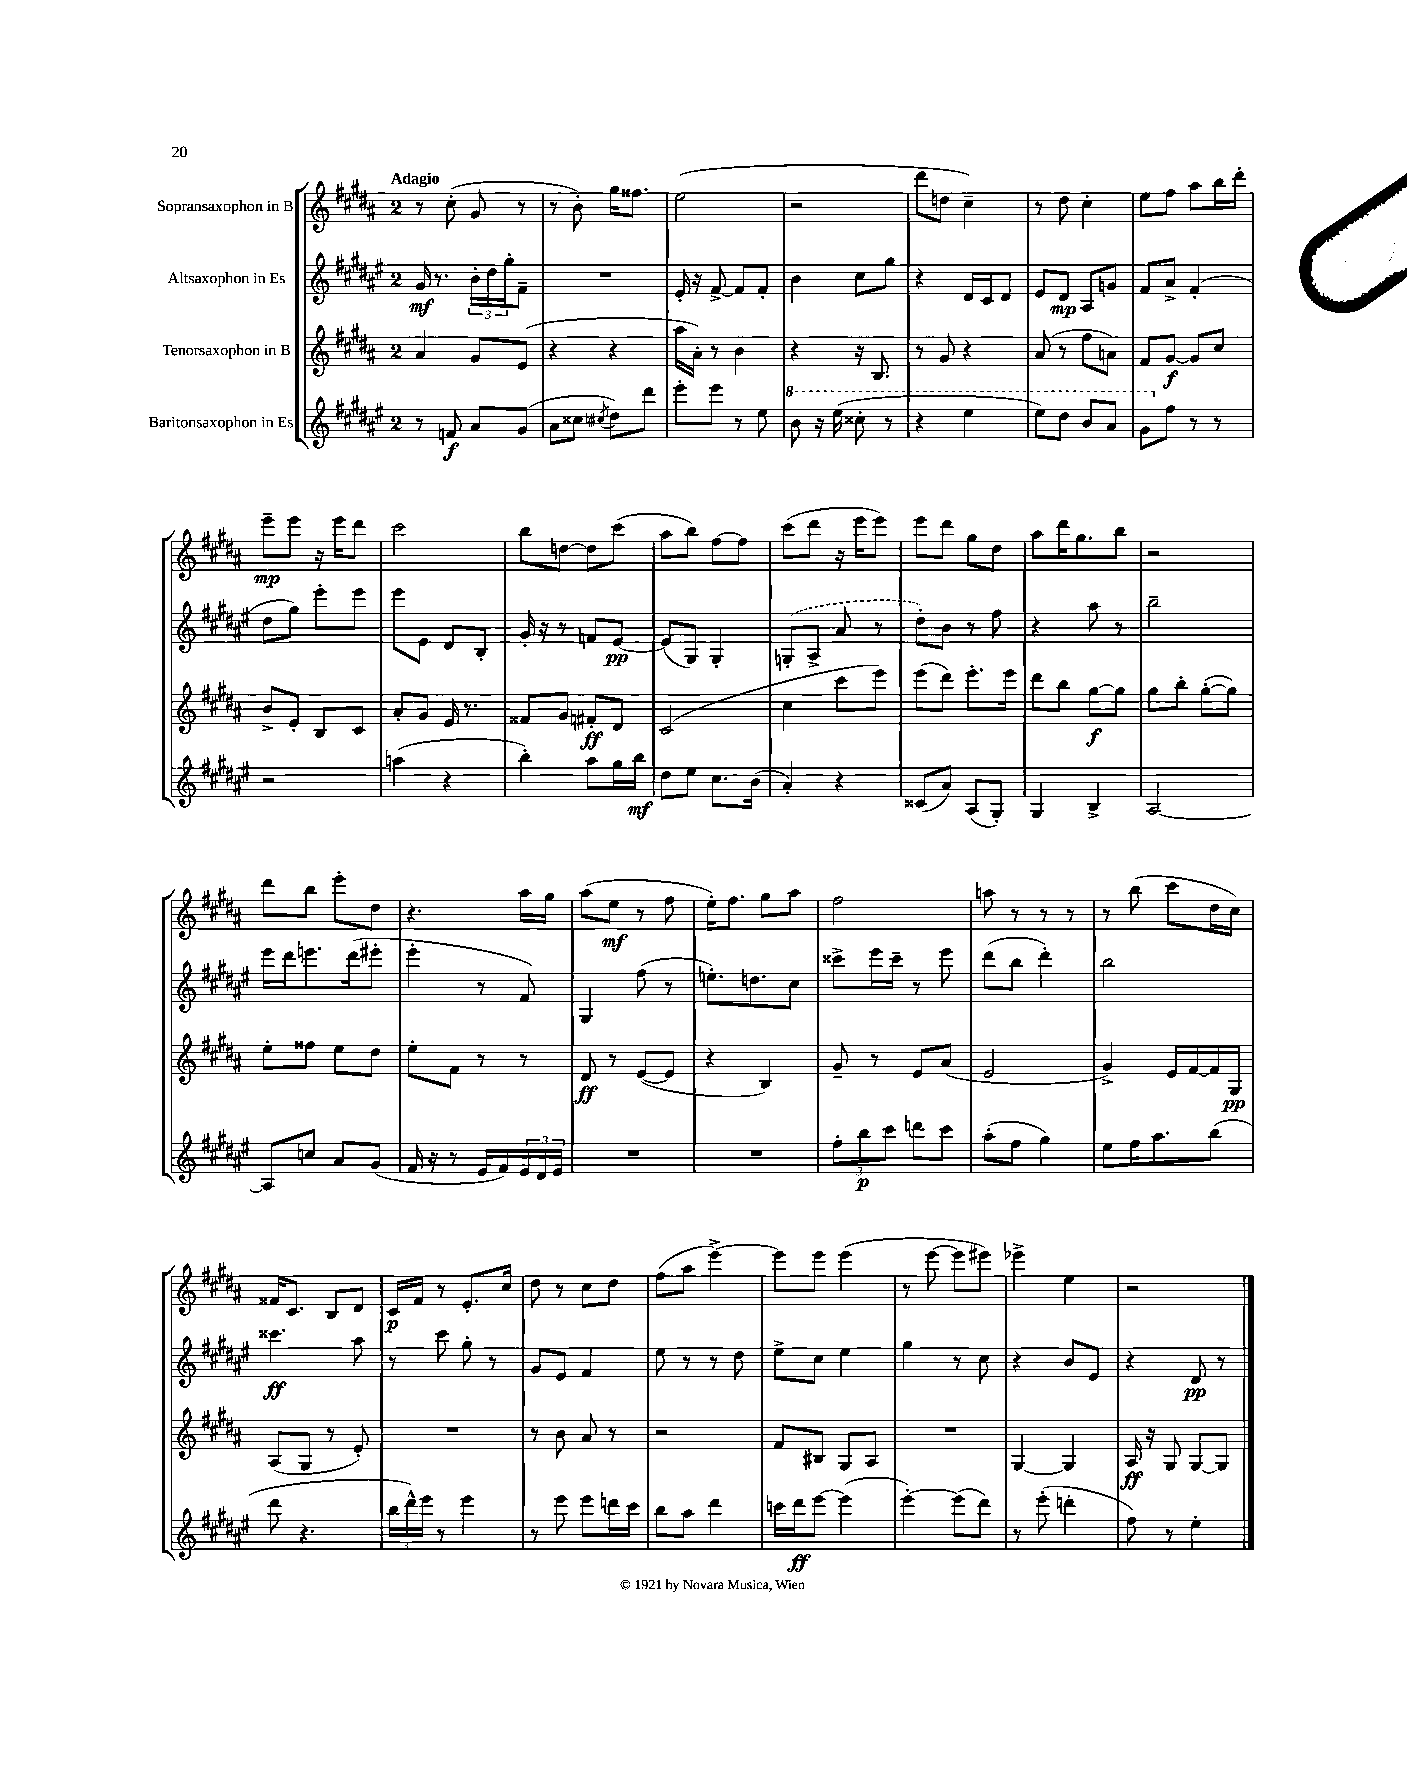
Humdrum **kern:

**kern	**kern	**kern	**kern
*staff4	*staff3	*staff2	*staff1
*clefG2	*clefG2	*clefG2	*clefG2
*k[f#c#g#d#a#e#]	*k[f#c#g#d#a#]	*k[f#c#g#d#a#e#]	*k[f#c#g#d#a#]
*M2/4	*M2/4	*M2/4	*M2/4
8r	4a#	16g#	8r
.	.	8.r	.
8f	.	.	(8cc#'
8a#	8g#	24b'	8g#
.	.	24dd#	.
.	.	24gg#'	.
(8g#	(8e	8f#~	8r
=	=	=	=
8a#	4r	2r	8r
8cc##	.	.	8b')
8qcc#	.	.	.
8dd#)	4r	.	16gg#
.	.	.	8.ff##
8ddd#	.	.	.
=	=	=	=
8eee#'	16aa#	16e#'	(2ee
.	16a#')	16r	.
8eee#	8r	[8f#^	.
8r	4b	8f#]	.
8ee#	.	8f#'	.
=	=	=	=
8bb	4r	4b	2r
16r	.	.	.
(16eee#	.	.	.
8ccc##'	16r	8cc#	.
.	8.B	.	.
8r	.	8gg#	.
=	=	=	=
4r	8r	4r	8ddd#
.	8g#	.	8dd
4eee#	4r	16d#	4cc#~)
.	.	16c#	.
.	.	8d#	.
=	=	=	=
8eee#)	(8a#	8e#	8r
8ddd#	8r	8d#	8dd#
8bb	8ff#	8A#	4cc#'
8aa#	8a)	8g	.
=	=	=	=
8gg#	8f#	8f#	8ee
8ff#	[8g#	8a#^	8ff#
8r	8g#]	(4f#'	8aa#
8r	8cc#	.	16bb
.	.	.	16ddd#'
=	=	=	=
2r	8b^	8dd#	8eee~
.	8e'	8gg#)	8eee
.	8B	8eee#'	16r
.	.	.	16eee
.	8c#	8eee#	8ddd#
=	=	=	=
(4aa	8a#'	8eee#	2ccc#
.	8g#	8e#	.
4r	16e	8d#	.
.	8.r	.	.
.	.	8B'	.
=	=	=	=
4bb')	8f##	16g#'	8bb
.	.	16r	.
.	8g#	8r	[8dd
8aa#	8f#'	8f	8dd]
16gg#	8d#	[8e#	(8ccc#
16bb	.	.	.
=	=	=	=
8dd#	(2c#	(8e#]	8aa#
8ee#	.	8G#)	8bb)
8.cc#	.	4G#'	[8ff#
.	.	.	8ff#]
(16b	.	.	.
=	=	=	=
4a#')	4cc#	(8G'	(8ccc#
.	.	8A#^	8ddd#
4r	8ccc#	8a#	16r
.	.	.	16eee
.	8eee)	8r	8eee)
=	=	=	=
(8c##	(8eee	8dd#')	8eee
8a#)	8ddd#)	8b	8ddd#
(8A#	8.eee'	8r	8gg#
8G#')	.	8ff#	8dd#
.	16eee	.	.
=	=	=	=
4G#	8ddd#	4r	8aa#
.	8bb	.	16ddd#
.	.	.	8.gg#
4B^	[8gg#	8aa#	.
.	8gg#]	8r	8bb
=	=	=	=
[2A#	8gg#	2bb~	2r
.	8bb'	.	.
.	([8gg#'	.	.
.	8gg#])	.	.
=	=	=	=
8A#]	8ee'	16eee#	8ddd#
.	.	16ddd#	.
8cc	8ff##	8.eee	8bb
8a#	8ee	.	8eee'
.	.	(16ddd#	.
(8g#	8dd#	8eee#'	8dd#
=	=	=	=
16f#	8ee'	4eee#'	4.r
16r	.	.	.
8r	8f#	.	.
16e#	8r	8r	.
16f#)	.	.	.
24e#	8r	8f#)	16aa#
24d#	.	.	.
.	.	.	16gg#
24e#	.	.	.
=	=	=	=
2r	8d#	4G#	(8aa#
.	8r	.	8ee
.	([8e	(8ff#	8r
.	8e]	8r	8ff#
=	=	=	=
2r	4r	8.ee')	16ee')
.	.	.	8.ff#
.	.	8.dd	.
.	4B)	.	8gg#
.	.	8cc#	8aa#
=	=	=	=
12ff#'	8g#~	8ccc##^	2ff#
12bb	.	.	.
.	8r	16eee#	.
12ccc#	.	.	.
.	.	16ccc##~	.
8ddd	8e	8r	.
8ccc#	(8a#	8eee#	.
=	=	=	=
(8aa#'	2e	(8ddd#	8aa
8ff#	.	8bb	8r
4gg#)	.	4ddd#')	8r
.	.	.	8r
=	=	=	=
8ee#	4g#^)	2bb	8r
16ff#	.	.	(8bb
8.aa#	.	.	.
.	16e	.	8ccc#
.	[16f#	.	.
(8bb	16f#]	.	16dd#
.	16G#	.	16cc#)
=	=	=	=
8ddd#	(8A#	4.ccc##	16f##
.	.	.	8.c#
4.r	8G#	.	.
.	8r	.	8B
.	8e')	8aa#	8d#
=	=	=	=
24bb	2r	8r	16c#
24ddd#^^)	.	.	.
.	.	.	16f#
24eee#	.	.	.
8r	.	8ccc#	8r
4eee#	.	8gg#'	8.e'
.	.	8r	.
.	.	.	16cc#
=	=	=	=
8r	8r	8g#	8dd#
8eee#	8b	8e#	8r
8eee#	8a#	4f#	8cc#
16ddd	8r	.	8dd#
16ccc#	.	.	.
=	=	=	=
8bb	2r	8ee#	(8ff#
8aa#	.	8r	8aa#
4ddd#	.	8r	[4eee^)
.	.	8dd#	.
=	=	=	=
16ccc	8f#	8ee#^	8eee]
16ddd#	.	.	.
[8eee#	8B#	8cc#	8eee
(4eee#]	8G#	4ee#	(4eee
.	8A#	.	.
=	=	=	=
[4eee#')	2r	4gg#	8r
.	.	.	[8eee
(8eee#]	.	8r	8eee]
8ddd#)	.	8cc#	8eee#)
=	=	=	=
8r	[4G#	4r	4eee-^
(8eee#'	.	.	.
4ddd'	4G#]	8b	4ee
.	.	8e#	.
=	=	=	=
8ff#)	16A#	4r	2r
.	16r	.	.
8r	8G#	.	.
4ee#'	[8G#	8d#	.
.	8G#]	8r	.
==	==	==	==
*-	*-	*-	*-
